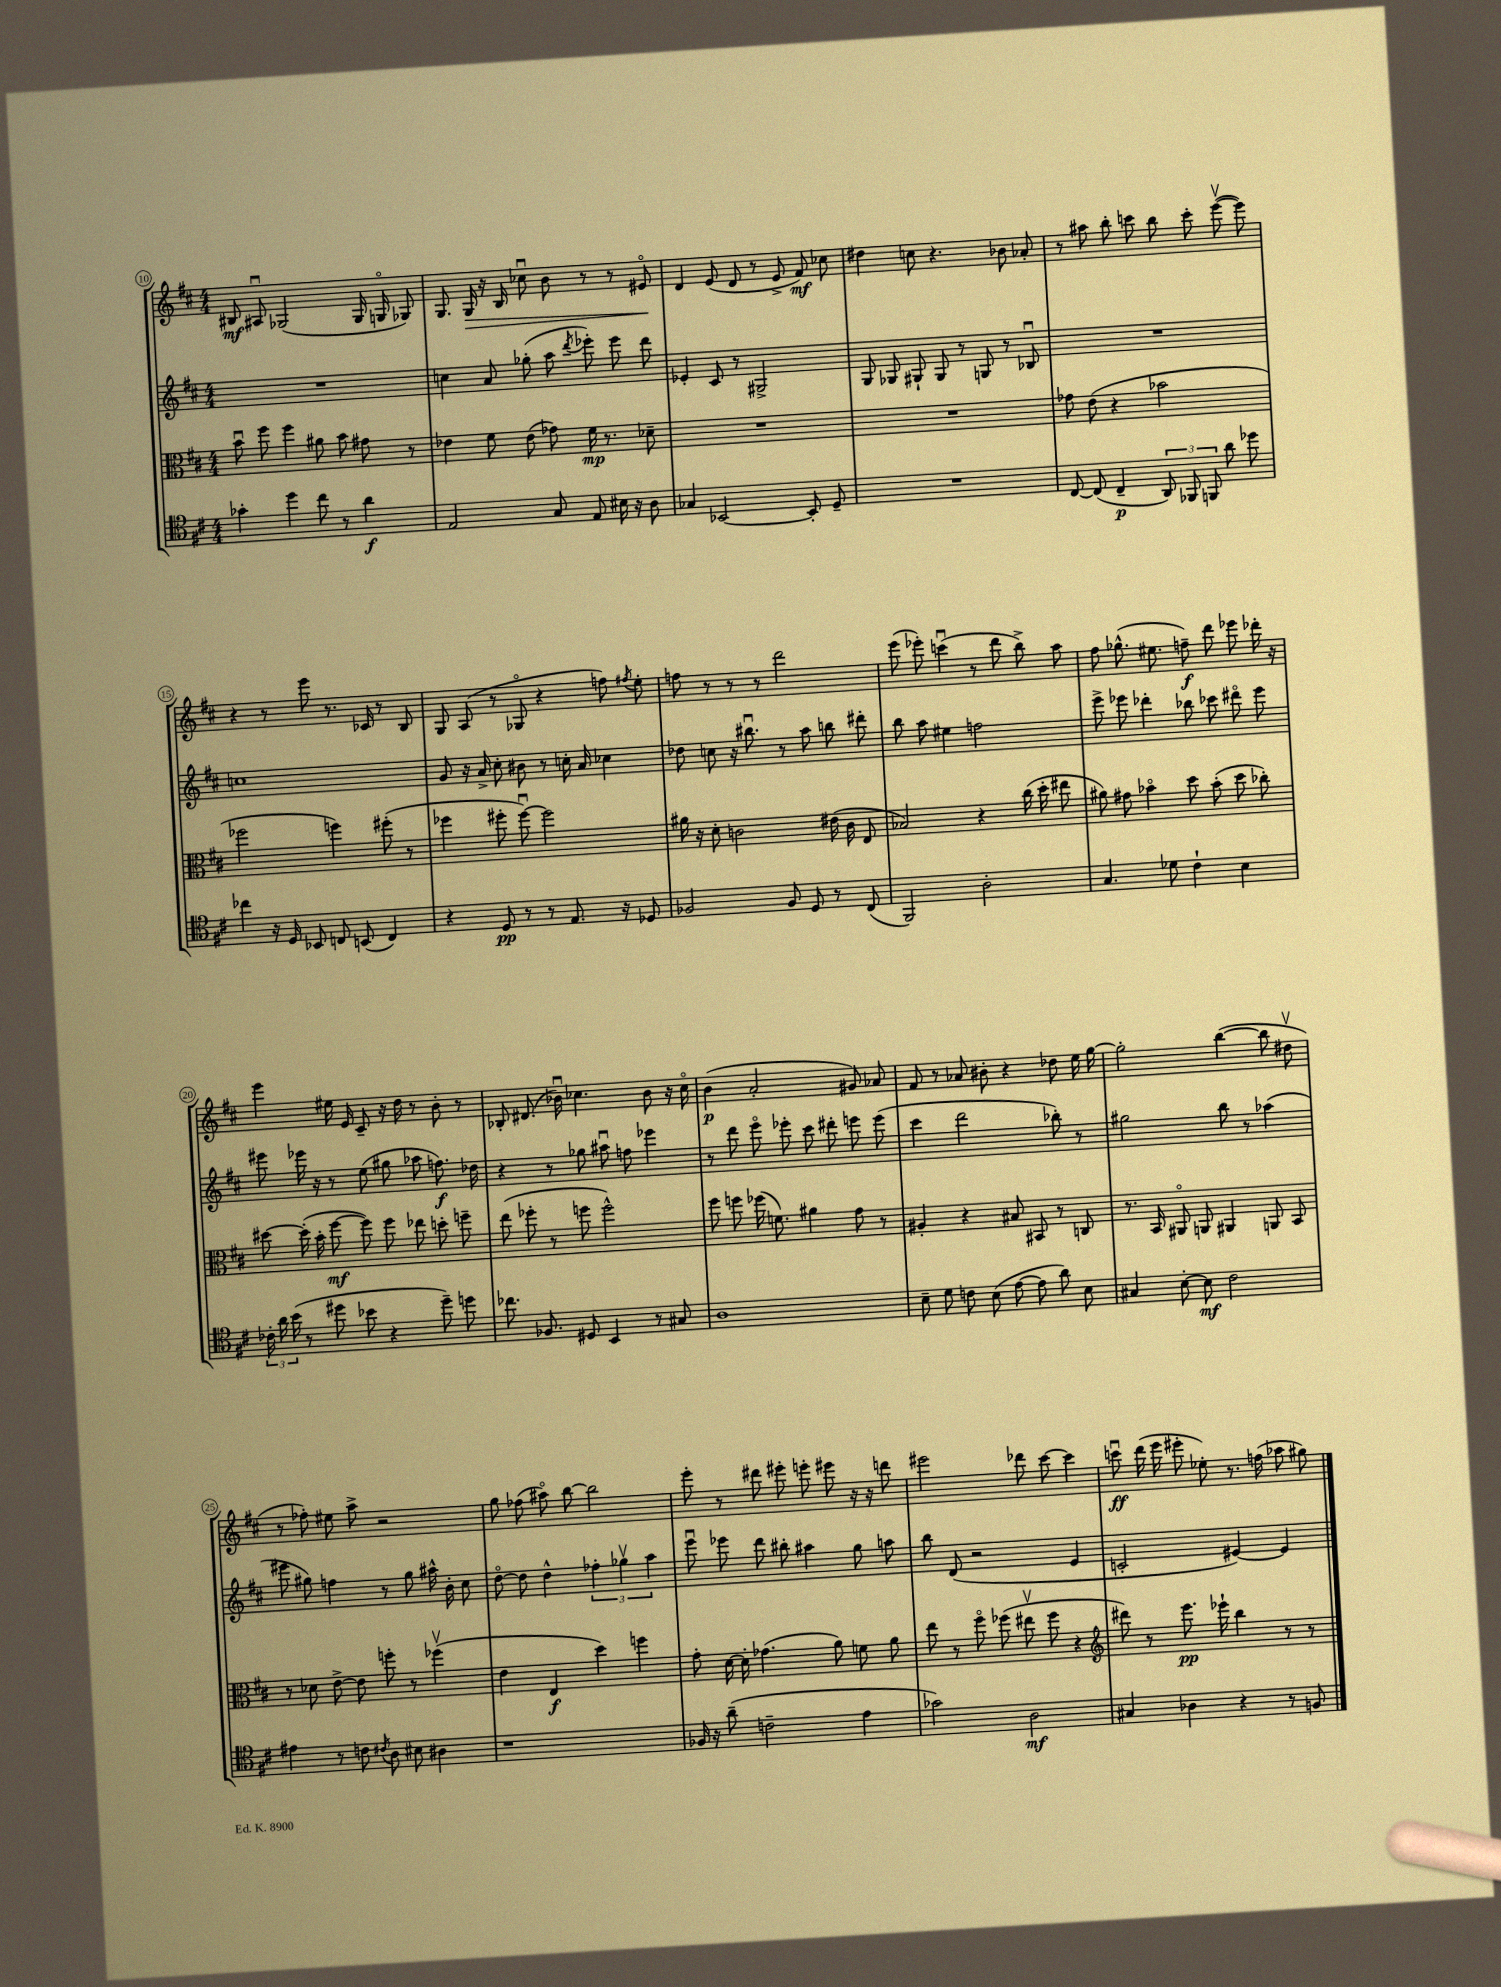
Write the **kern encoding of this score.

**kern	**dynam	**kern	**dynam	**kern	**dynam	**kern	**dynam
*part4	*part4	*part3	*part3	*part2	*part2	*part1	*part1
*staff4	*staff4	*staff3	*staff3	*staff2	*staff2	*staff1	*staff1
*clefC4	*	*clefC3	*	*clefG2	*	*clefG2	*
*k[f#c#]	*	*k[f#c#]	*	*k[f#c#]	*	*k[f#c#]	*
*M4/4	*	*M4/4	*	*M4/4	*	*M4/4	*
=10	=10	=10	=10	=10	=10	=10	=10
4g-X'\	.	8bu\	.	1r	.	8B#X/	mf
.	.	8ff#\	.	.	.	8A#Xu/	.
4dd\	.	4ff#\	.	.	.	(2G-X/	.
8cc#\	.	8a#X\	.	.	.	.	.
8r	.	8b\	.	.	.	.	.
4a\	f	8g#X\	.	.	.	16G-/	.
.	.	.	.	.	.	16Gn/	.
.	.	8r	.	.	.	8G-X/)	.
=11	=11	=11	=11	=11	=11	=11	=11
2E/	.	4e-X\	.	4ccn\	.	8.G/	.
!	!	!	!	!	!	!	!LO:HP:b
.	.	.	.	.	.	16G/	>
.	.	8f#\	.	8a/	.	16r	.
.	.	.	.	.	.	16B/	.
.	.	(8e-\	.	(8gg-X'\	.	8cc-Xu\	.
8G/	.	8g-X\)	.	8aa\	.	8b\	.
.	.	.	.	8qddd/	.	.	.
8E/	.	16f#\	mp	8eee-X'\)	.	8r	.
.	.	8.r	.	.	.	.	.
16B#X\	.	.	.	8eee-\	.	8r	.
16r	.	.	.	.	.	.	.
8A\	.	8d-X~\	.	8ddd\	.	8e#X/	.
.	.	.	.	.	.	.	]
=12	=12	=12	=12	=12	=12	=12	=12
4G-X/	.	1r	.	4e-X'/	.	4d/	.
[2BB-X/	.	.	.	8c#/	.	(8e/	.
.	.	.	.	8r	.	8d/	.
.	.	.	.	2G#X^/	.	8r	.
.	.	.	.	.	.	8e^/	.
8BB-'/]	.	.	.	.	.	8f#/)	mf
8D~/	.	.	.	.	.	8cc-X\	.
=13	=13	=13	=13	=13	=13	=13	=13
1r	.	1r	.	8G/	.	4dd#X\	.
.	.	.	.	8G-X/	.	.	.
.	.	.	.	8G#X`/	.	8ccn\	.
.	.	.	.	8G#/	.	4.r	.
.	.	.	.	8r	.	.	.
.	.	.	.	8Gn/	.	.	.
.	.	.	.	8r	.	8b-X\	.
.	.	.	.	8B-Xu/	.	8a-X'/	.
=14	=14	=14	=14	=14	=14	=14	=14
[8C#/	.	8g-X\	.	1r	.	8r	.
(8C#/]	.	(8e\	.	.	.	8aa#X\	.
4C#~/	p	4r	.	.	.	8bb'\	.
.	.	.	.	.	.	8cccn\	.
12AA/)	.	2b-X\	.	.	.	8bb\	.
12FF-X/	.	.	.	.	.	.	.
.	.	.	.	.	.	8ccc'\	.
12FFn/	.	.	.	.	.	.	.
8a\	.	.	.	.	.	([8eeev\	.
8dd-X\	.	.	.	.	.	8eee\])	.
!!LO:LB:g=z
=15	=15	=15	=15	=15	=15	=15	=15
4cc-X\	.	2ff-X\	.	1ccn	.	4r	.
16r	.	.	.	.	.	8r	.
16D/	.	.	.	.	.	.	.
8BB-X/	.	.	.	.	.	8eee\	.
8Cn/	.	4ffn\)	.	.	.	8.r	.
(8BBn/	.	.	.	.	.	.	.
.	.	.	.	.	.	16c-X/	.
4C/)	.	(8ff#X'\	.	.	.	8r	.
.	.	8r	.	.	.	8B/	.
=16	=16	=16	=16	=16	=16	=16	=16
4r	.	4ff-X\	.	8g/	.	8G/	.
.	.	.	.	16r	.	(8A/	.
.	.	.	.	16a^/	.	.	.
8D/	pp	8ff#X'\	.	8cc#'\	.	8r	.
8r	.	[8ff#u\)	.	8b#X\	.	8G-X/	.
8r	.	2ff#\]	.	8r	.	4r	.
8.E/	.	.	.	16ccn'\	.	.	.
.	.	.	.	16a/	.	.	.
.	.	.	.	4cc-X\	.	8ffn\)	.
16r	.	.	.	.	.	.	.
.	.	.	.	.	.	8qff#X/	.
8D-X/	.	.	.	.	.	8ee'\	.
=17	=17	=17	=17	=17	=17	=17	=17
2F-X/	.	16a#X\	.	8dd-X\	.	8ffn\	.
.	.	16r	.	.	.	.	.
.	.	8d'\	.	8ccn\	.	8r	.
.	.	2cn\	.	16r	.	8r	.
.	.	.	.	8.bb#Xu\	.	.	.
.	.	.	.	.	.	8r	.
8F-/	.	.	.	8r	.	2ddd\	.
8D/	.	.	.	8aa\	.	.	.
8r	.	(16e#X\	.	8bbn\	.	.	.
.	.	16c\	.	.	.	.	.
(8C#/	.	8E/	.	8ddd#X'\	.	.	.
=18	=18	=18	=18	=18	=18	=18	=18
2FF#/)	.	2B-X/)	.	8bb\	.	(8eee\	.
.	.	.	.	8aa\	.	8eee-X'\)	.
.	.	.	.	4ee#X\	.	(4cccnu\	.
2A'\	.	4r	.	2ffn\	.	8r	.
.	.	.	.	.	.	8ddd\	.
.	.	(16cc#\	.	.	.	8bb^\)	.
.	.	16dd'\	.	.	.	.	.
.	.	8ee#X\	.	.	.	8aa\	.
=19	=19	=19	=19	=19	=19	=19	=19
4.G/	.	8a#X\)	.	8eee^\	.	8ff#\	.
.	.	8g#X\	.	8eee-X\	.	(8.gg-X^^\	.
.	.	4b-X\	.	4ddd-X'\	.	.	.
.	.	.	.	.	.	8.ee#X\	.
8d-X\	.	.	.	.	.	.	.
4c#`\	.	8dd\	.	8bb-X\	.	8ffn~\)	f
.	.	(8b-'\	.	8ccc-X\	.	8ddd\	.
4B\	.	8dd\	.	8ddd#X\	.	8eee-X\	.
.	.	8cc-X'\)	.	8eee-\	.	16ddd-X'\	.
.	.	.	.	.	.	16r	.
!!LO:LB:g=z
=20	=20	=20	=20	=20	=20	=20	=20
24c-X'\	.	[8dd#X\	.	8eee#X\	.	4eee\	.
24a\	.	.	.	.	.	.	.
(24b\	.	.	.	.	.	.	.
8r	.	(16dd#'\]	.	16eee-X\	.	.	.
.	.	16b'\	.	16r	.	.	.
8dd#X\	.	[8ff#\	mf	8r	.	16ee#X\	.
.	.	.	.	.	.	16e/	.
8b-X\	.	8ff#\])	.	(8ee\	.	8c#~/	.
4r	.	8ff#\	.	8gg#X\	.	16r	.
.	.	.	.	.	.	16dd\	.
.	.	8ee-X\	.	8aa-X\	.	8r	.
8dd#~\)	.	8ddn'\	.	8.ffn\)	f	8b'\	.
8ddn\	.	8ffn~\	.	.	.	8r	.
.	.	.	.	16dd-X\	.	.	.
=21	=21	=21	=21	=21	=21	=21	=21
8.cc-X\	.	(8ee\	.	4r	.	8B-X'/	.
.	.	8ff-X'\	.	.	.	(8.d#X/	.
8.F-X/	.	.	.	.	.	.	.
.	.	8r	.	8r	.	.	.
.	.	.	.	.	.	16b-Xu\)	.
8D#X/	.	8ffn\	.	8gg-X\	.	4.cc-X\	.
4BB/	.	2ff^^\)	.	8aa#Xu\	.	.	.
.	.	.	.	8ffn\	.	.	.
8r	.	.	.	4eee-X\	.	8b-\	.
8G#X/	.	.	.	.	.	16r	.
.	.	.	.	.	.	16cc-\	.
=22	=22	=22	=22	=22	=22	=22	=22
1A	.	8ff#\	.	8r	.	(4b\	p
.	.	8ffn\	.	8ddd\	.	.	.
.	.	(16ff-X\	.	8eee\	.	2a'/	.
.	.	8.fn\)	.	.	.	.	.
.	.	.	.	8eee-X'\	.	.	.
.	.	4a#X\	.	8ccc#\	.	.	.
.	.	.	.	8ddd#X'\	.	.	.
.	.	8g\	.	8eeen\	.	8g#X/)	.
.	.	8r	.	(8eee\	.	8a-X/	.
=23	=23	=23	=23	=23	=23	=23	=23
8B~\	.	4A#X'/	.	4ccc#\	.	8f#/	.
8d\	.	.	.	.	.	8r	.
8cn\	.	4r	.	2ddd\	.	8a-X/	.
(8B\	.	.	.	.	.	8b#X'\	.
[8e\	.	8B#X/	.	.	.	4r	.
8e\]	.	8BB#X/	.	.	.	.	.
8a\)	.	8r	.	8bb-X'\)	.	8dd-X\	.
8B\	.	8Cn/	.	8r	.	16ee\	.
.	.	.	.	.	.	[16gg\	.
=24	=24	=24	=24	=24	=24	=24	=24
4G#X/	.	8.r	.	2gg#X\	.	2gg'\]	.
.	.	16BB/	.	.	.	.	.
[8B'\	.	8AA#X/	.	.	.	.	.
8B\]	mf	8AAn/	.	.	.	.	.
2c#\	.	4AA#X/	.	8bb\	.	([4bb\	.
.	.	.	.	8r	.	.	.
.	.	8AAn/	.	(4aa-X\	.	8bb\]	.
.	.	8BB/	.	.	.	8dd#Xv\	.
!!LO:LB:g=z
=25	=25	=25	=25	=25	=25	=25	=25
4e#X\	.	8r	.	8eee#X\	.	8r	.
.	.	8d-X\	.	8gg#X\)	.	8ff-X'\)	.
8r	.	[8e^\	.	4ffn\	.	8ee#X\	.
8cn\	.	8e\]	.	.	.	8aa^\	.
8qc#X/	.	.	.	.	.	.	.
8A\	.	8ffn'\	.	8r	.	2r	.
8B#X\	.	8r	.	8gg#\	.	.	.
4A#X\	.	(4ff-Xv\	.	16aa#X^^\	.	.	.
.	.	.	.	16b'\	.	.	.
.	.	.	.	8cc#\	.	.	.
=26	=26	=26	=26	=26	=26	=26	=26
1r	.	4e\	.	[8dd\	.	8gg\	.
.	.	.	.	8dd\]	.	(8ff-X\	.
.	.	4E/	f	4dd^^\	.	8aa#X\)	.
.	.	.	.	.	.	[8bb\	.
.	.	4dd\)	.	6ff-X'\	.	2bb\]	.
.	.	.	.	6gg-Xv\	.	.	.
.	.	4ffn\	.	.	.	.	.
.	.	.	.	6aa\	.	.	.
=27	=27	=27	=27	=27	=27	=27	=27
16F-X/	.	8g'\	.	8eeeu\	.	8eee'\	.
16r	.	.	.	.	.	.	.
(8a~\	.	[16d\	.	8eee-X\	.	8r	.
.	.	16d'\]	.	.	.	.	.
2cn~\	.	(4.g-X\	.	8ddd\	.	8ddd#X\	.
.	.	.	.	8bb#X'\	.	8eee#X'\	.
.	.	.	.	4aa#X\	.	8eeen'\	.
.	.	8a\)	.	.	.	8eee#X\	.
4e\	.	8fn\	.	8gg\	.	16r	.
.	.	.	.	.	.	16r	.
.	.	8a\	.	8aan\	.	8dddn\	.
=28	=28	=28	=28	=28	=28	=28	=28
2g-X\)	.	8ee\	.	8bb\	.	2eee#X\	.
.	.	8r	.	(8d/	.	.	.
.	.	8ff#\	.	2r	.	.	.
.	.	(8ff-X\	.	.	.	.	.
2A\	mf	8ee#Xv\	.	.	.	8ddd-X\	.
.	.	8ff-\	.	.	.	[8ccc#\	.
.	.	4r	.	4e/	.	4ccc#\]	.
=29	=29	=29	=29	=29	=29	=29	=29
*	*	*clefG2	*	*	*	*	*
4G#X/	.	8ddd#X\)	.	2cn'/	.	8cccnu\	ff
.	.	8r	.	.	.	(16ddd\	.
.	.	.	.	.	.	16eee\	.
4A-X\	.	8.eee\	pp	.	.	8eee#X'\	.
.	.	.	.	.	.	8ee-X'\)	.
.	.	16eee-X`\	.	.	.	.	.
4r	.	4bb\	.	[4e#X/)	.	8.r	.
.	.	.	.	.	.	(16ffn\	.
8r	.	8r	.	4e#/]	.	8aa-X\	.
8Fn/	.	8r	.	.	.	8gg#X\)	.
==	==	==	==	==	==	==	==
*-	*-	*-	*-	*-	*-	*-	*-
